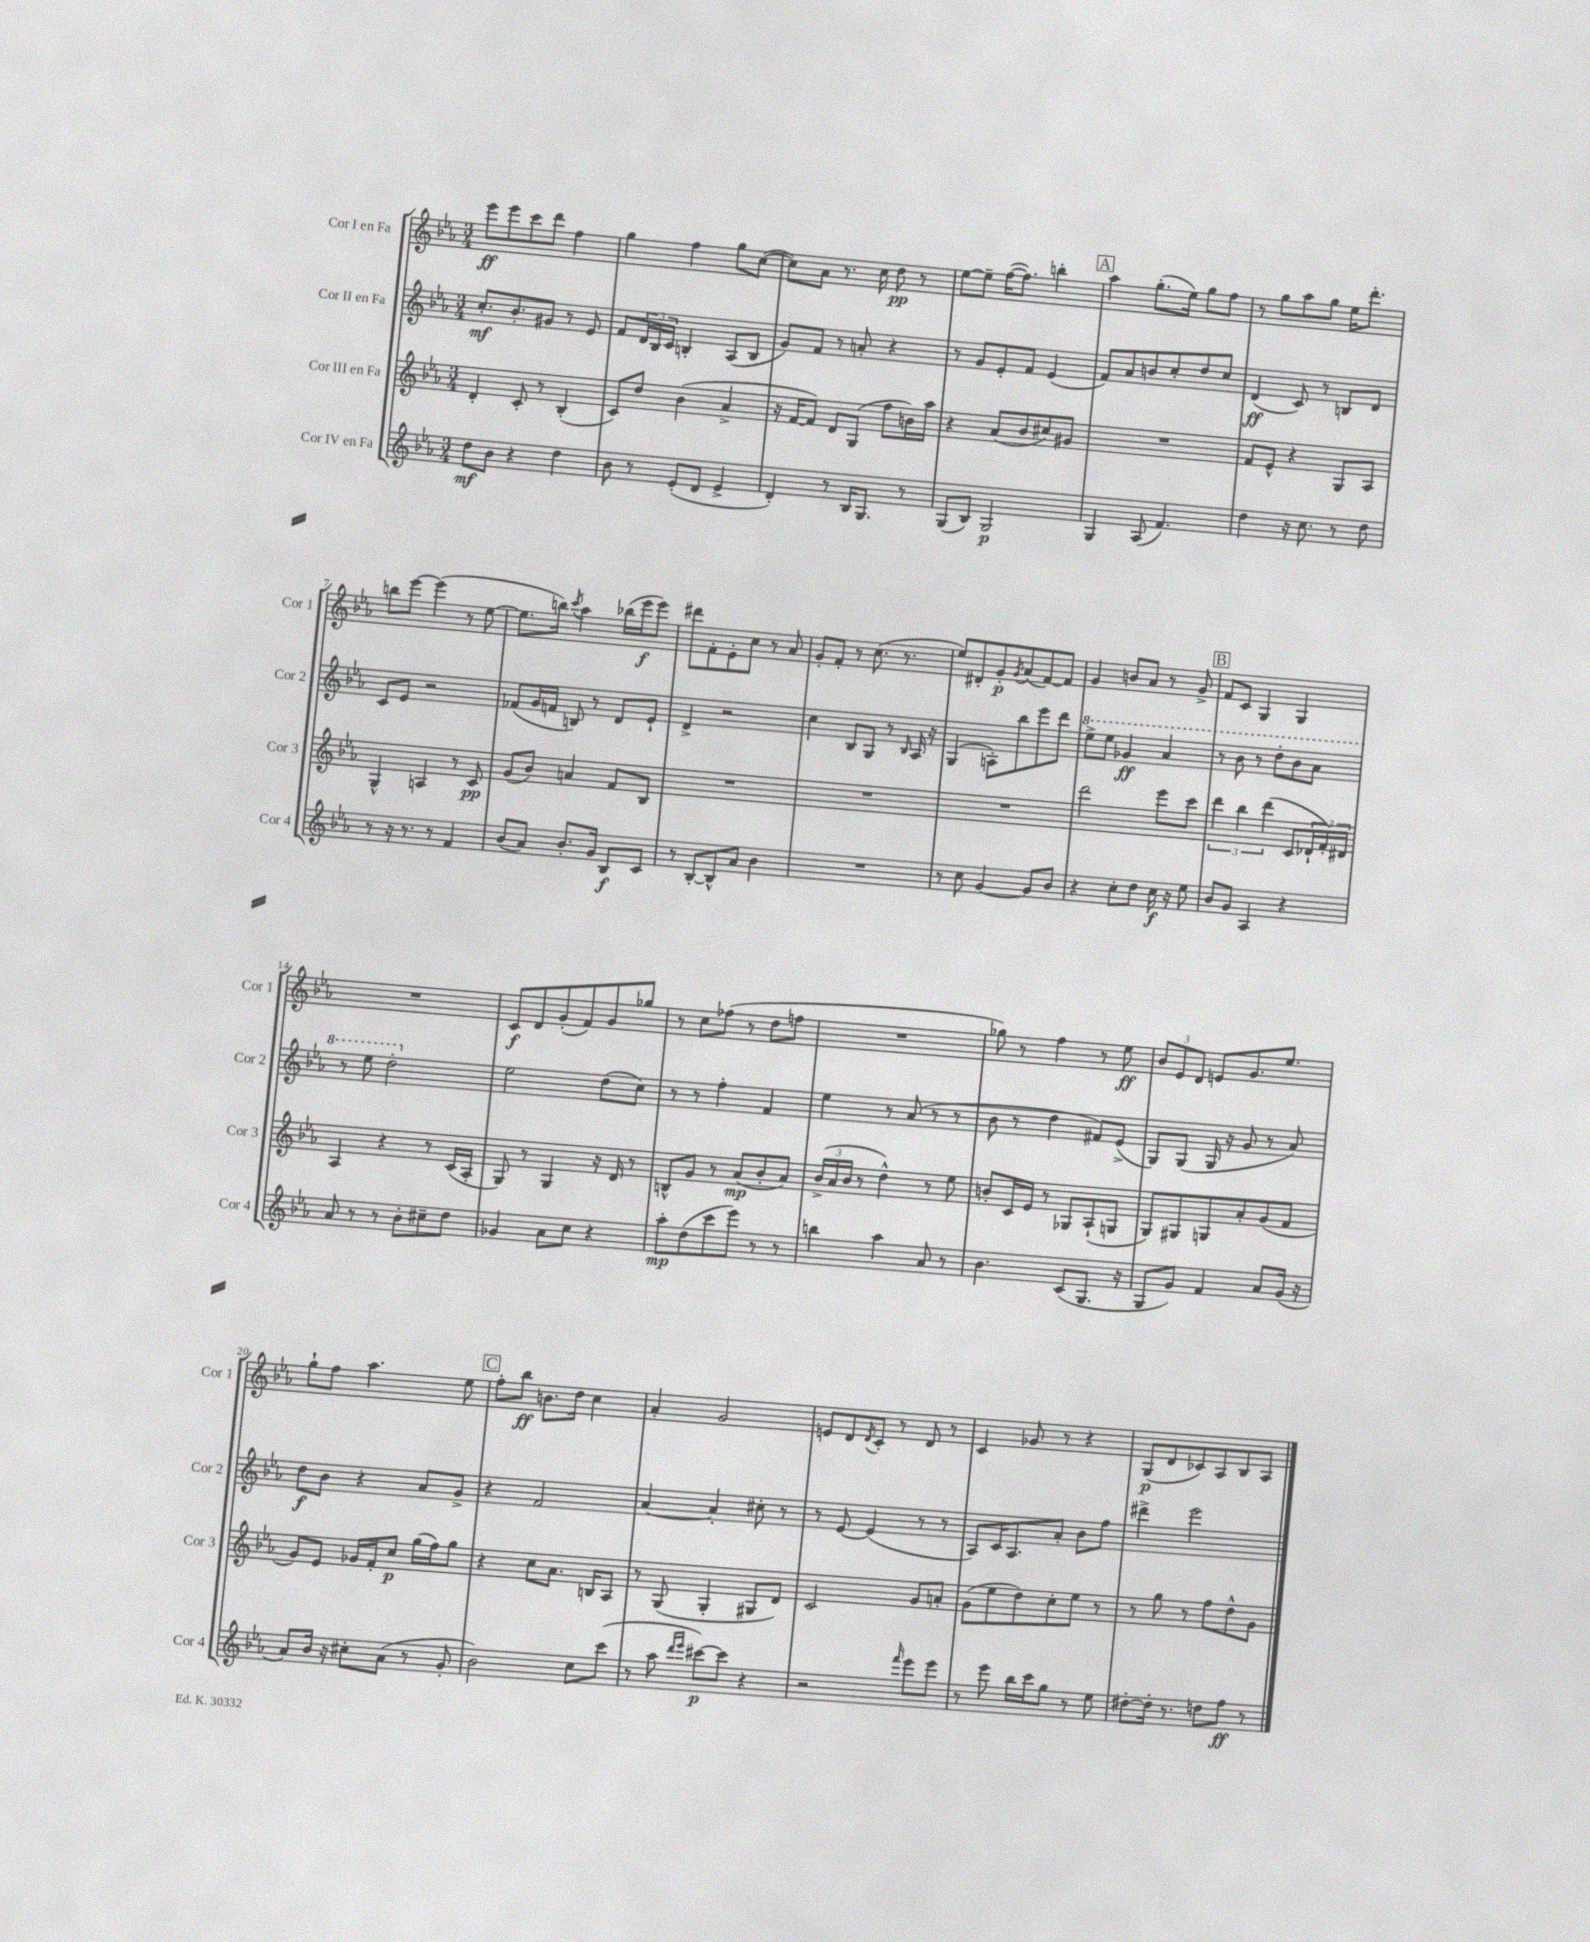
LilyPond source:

<<
\new StaffGroup <<
\new Staff = "s0" \with { instrumentName = "Cor I en Fa" shortInstrumentName = "Cor 1" } {
    \clef treble \key ees \major \numericTimeSignature \time 3/4
    ees'''8\ff ees'''8 c'''8 d'''8 f''4 |
    g''4 f''4 g''8 c''8~( |
    c''8) aes'8 r8. c''16 d''8\pp r8 |
    ees''8~ ees''8-- f''16~( f''8.) b''4-. |
    \mark \markup { \box "A" } aes''4 g''8.-.( ees''16) g''8 f''8 |
    r8 g''8 aes''8 g''8 ees''16 d'''8.-. |
    b''8 ees'''8~ ees'''4( r8 ees''8~ |
    ees''8. b''16) \acciaccatura { c'''8 } aes''4 bes''16( ees'''16\f ees'''8) |
    dis'''8 f'8-. ees'8-. c''8 r8 aes'8 |
    g'8-. f'8-. r8 c''8.( r8. |
    ees''8) dis'8-. g'8-.\p \acciaccatura { g'8 } aes'8( f'8~) f'8 |
    g'4 b'8 aes'8 r8 g'8-> |
    \mark \markup { \box "B" } f'8 c'8 g4 g4 |
    R2. |
    c'8\f d'8 g'8-.( f'8) g'8 ges''8 |
    r8 c''8 fes''8( r8 d''8 f''8 |
    R2. |
    ges''8) r8 f''4 r8 ees''8\ff |
    \tuplet 3/2 { bes'8 ees'8 d'8 } e'8 g'8. ees''8. |
    g''8-! f''8 aes''4. ees''8 |
    \mark \markup { \box "C" } f''8-. bes''8\ff b'8. d''16 c''4 |
    aes'4-. g'2 |
    e'8 d'8 \acciaccatura { d'8 } c'8-. r8 d'8 r8 |
    c'4 ges'8 r8 r4 |
    g8\p( d'8 ces'8) aes8 bes8 aes8 \bar "|." |
}
\new Staff = "s1" \with { instrumentName = "Cor II en Fa" shortInstrumentName = "Cor 2" } {
    \clef treble \key ees \major \numericTimeSignature \time 3/4
    c''8.-.\mf bes'8.-. gis'8 r8 ees'8 |
    f'8 \tuplet 3/2 { d'16 bes16 c'16 } b4-. aes8( b8 |
    g'8) f'8 r8 a'8-. r4 |
    r8 g'8 ees'8-. f'8 ees'4( |
    \mark \markup { \box "A" } f'8) aes'8 b'8 c''8-. d''8 c''8 |
    d'4\ff( c'8) r8 b8 d'8 |
    c'8 ees'8 r2 |
    fes'8( g'16 f'16 b8) r8 d'8 ees'8-! |
    d'4-> r2 |
    c''4 bes8 g8 r8 \grace { bes16 } aes16 r16 |
    g4( a8-.) bes''8 ees'''8 d'''8 |
    \ottava #1 ees'''8-> ees'''8 ges''4\ff aes''4 |
    \mark \markup { \box "B" } r8 bes''8 r8 d'''8-. bes''8 aes''8 |
    r8 ees'''8 d'''2-. \ottava #0 |
    ees''2 d''8( c''8) |
    r8 r8 f''4-. f'4 |
    ees''4 r8 aes'8( r8 r8 |
    bes'8 r8 d''4 fis'8) ees'8->( |
    g8) g8( g16 r16 g'8 r8 aes'8) |
    d''8\f bes'8 r4 aes'8 g'8-> |
    \mark \markup { \box "C" } r4 f'2 |
    aes'4~ aes'4-. cis''8-. r8 |
    r8 ees'8~ ees'4( r8 r8 |
    aes8) c'16 aes8. aes'8-. bes'8 f''8 |
    dis'''4-> ees'''2 \bar "|." |
}
\new Staff = "s2" \with { instrumentName = "Cor III en Fa" shortInstrumentName = "Cor 3" } {
    \clef treble \key ees \major \numericTimeSignature \time 3/4
    d'4-. c'8-. r8 bes4-.( |
    c'8) d''8 bes'4( aes'4-> |
    r16 f'16~ f'8) d'8 g8( f''8 b'16) aes''16 |
    r4 aes'8( bes'8 cis''8) gis'8 |
    \mark \markup { \box "A" } R2. |
    f'8 ees'8-^ r4 g8 aes8 |
    g4-^ a4 r8 c'8\pp |
    g'8( bes'8) a'4 f'8 bes8 |
    R2. |
    R2. |
    R2. |
    d'''2 ees'''8 c'''8 |
    \mark \markup { \box "B" } \tuplet 3/2 { d'''4 bes''4 d'''4( } c'8 \tuplet 3/2 { des'16-! f'16-.) dis'16 } |
    aes4 r4 r8 c'16( aes16-. |
    g8) r8 g4 r16 d'16 r8 |
    b8-^ g'8 r8 aes'8\mp( bes'8-. aes'8) |
    \tuplet 3/2 { bes'16->( aes'16 bes'16 } r8 d''4-^) r8 ees''8 |
    b'8-. c'16 ees'16 r8 ges8 aes8-!( g8 |
    g8) gis8 g8 aes'8-. g'8( f'8 |
    g'8) ees'8 ges'16 f'16-. c''8\p g''16( f''16) g''8 |
    \mark \markup { \box "C" } r4 c''8 aes'8. b16 aes8 |
    r8 g8( g4-. gis8 d'8) |
    c'2 g'8 a'8-. |
    g'8( ees''8 d''8) c''8-. ees''8 r8 |
    r8 g''8 r8 f''8 d''8-^ g'8 \bar "|." |
}
\new Staff = "s3" \with { instrumentName = "Cor IV en Fa" shortInstrumentName = "Cor 4" } {
    \clef treble \key ees \major \numericTimeSignature \time 3/4
    d''8\mf bes'8 r4 d''4 |
    bes'8 r8 ees'8-.( d'8 ees'4-> |
    d'4-.) r8 bes16 g8. r8 |
    g8( bes8) g2\p |
    \mark \markup { \box "A" } g4 aes8( f'4.) |
    d''4 r16 c''8. r8 d''8 |
    r8 r16 r8. r8 f'4 |
    bes'8( aes'8) bes'8.-. g'16 bes8\f c'8 |
    r8 bes8~-. bes8-^ aes'8 bes'4 |
    R2. |
    r8 c''8 g'4~ g'8 bes'8 |
    r4 c''8-. d''8 c''16\f r16 ees''8 |
    \mark \markup { \box "B" } bes'8 g'8 aes4 r4 |
    aes'8 r8 r8 bes'8-. cis''8-- d''8 |
    ges'4 aes'8 c''8 r4 |
    aes''8-.\mp d''8( c'''8 ees'''8) r8 r8 |
    b''4 aes''4 aes'8 r8 |
    bes'4. c'8( g8. r16 |
    g8 g'8) f'4 aes'8 g'16( r16 |
    aes'8) bes'16 r16 cis''8-. aes'8( r8 g'8-. |
    \mark \markup { \box "C" } bes'2) c''8 c'''8( |
    r8 aes''8 \grace { d'''16 ees'''16 } cis'''8~\p) cis'''8 r4 |
    r2 \grace { f'''16 } ees'''8 ees'''8 |
    r8 ees'''8 bes''16 c'''16 g''8 r8 ees''8 |
    dis''8~-. dis''16-. r8. d''8 f''8\ff r8 \bar "|." |
}
>>
>>
